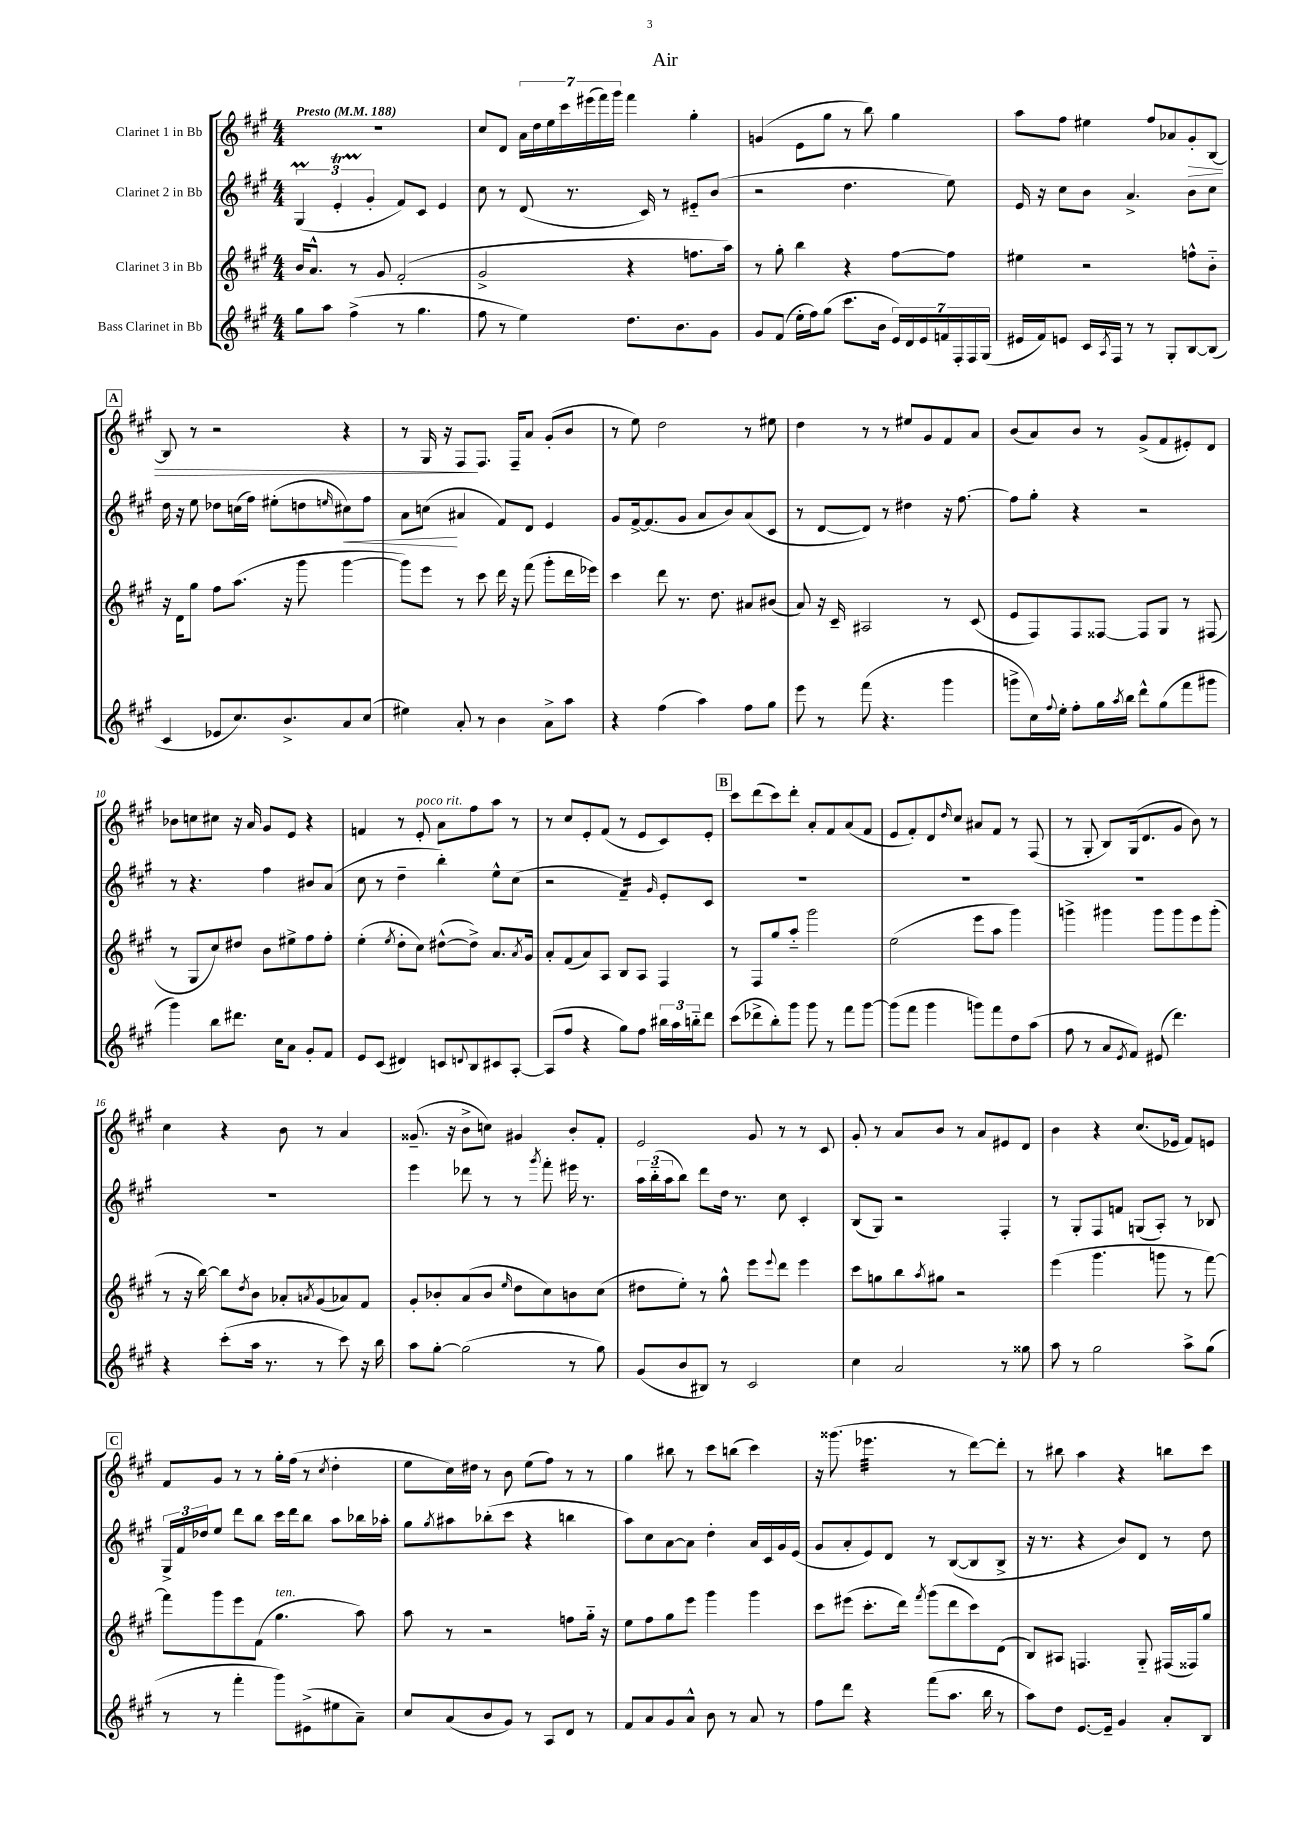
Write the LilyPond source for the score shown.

\header { title = "Air" }
<<
\new StaffGroup <<
\new Staff = "s0" \with { instrumentName = "Clarinet 1 in Bb" } {
    \clef treble \key a \major \numericTimeSignature \time 4/4 \tempo "Presto" 4 = 188
    R1 |
    cis''8 d'8 \tuplet 7/4 { a'16 d''16 e''16 cis'''16 eis'''16( fis'''16) gis'''16 } fis'''4 gis''4-. |
    g'4( e'8 gis''8 r8 b''8) gis''4 |
    a''8 fis''8 eis''4 fis''8 aes'8 gis'8-.\> b8~ |
    \mark \markup { \box "A" } b8 r8 r2 r4 |
    r8 gis16 r16 fis8\! fis8. fis16-- a'8 gis'8-.( b'8 |
    r8 e''8) d''2 r8 eis''8 |
    d''4 r8 r8 eis''8 gis'8 fis'8 a'8 |
    b'8( a'8) b'8 r8 gis'8->( fis'8 eis'8-.) d'8 |
    bes'8 c''8 cis''8 r16 a'16 gis'8 e'8 r4 |
    f'4 r8 e'8-.^\markup { \italic "poco rit." } a'8 fis''8 a''8 r8 |
    r8 cis''8 e'8-. fis'8( r8 e'8 cis'8) e'8-. |
    \mark \markup { \box "B" } cis'''8 d'''8( cis'''8) d'''8-. a'8-. fis'8 a'8( fis'8 |
    e'8 fis'8-.) d'8 \grace { d''16 } cis''8 ais'8 fis'8 r8 fis8( |
    r8 gis8-. b8) gis16( d'8. gis'8 b'8) r8 |
    cis''4 r4 b'8 r8 a'4 |
    gisis'8.--( r16 b'8-> c''8) gis'4 b'8-. fis'8-. |
    e'2 gis'8 r8 r8 cis'8 |
    gis'8-. r8 a'8 b'8 r8 a'8 eis'8 d'8 |
    b'4 r4 cis''8.( ees'16 fis'8) e'8 |
    \mark \markup { \box "C" } fis'8 gis'8 r8 r8 gis''16-. fis''16( r8 \acciaccatura { cis''8 } d''4-. |
    e''8 cis''16) dis''16 r8 b'8 e''8( fis''8) r8 r8 |
    gis''4 bis''8 r8 cis'''8 b''8( cis'''4) |
    r16 gisis'''8.( ees'''4.:32 r8 d'''8~) d'''8-. |
    r8 bis''8 a''4 r4 b''8 cis'''8 \bar "|." |
}
\new Staff = "s1" \with { instrumentName = "Clarinet 2 in Bb" } {
    \clef treble \key a \major \numericTimeSignature \time 4/4
    \tuplet 3/2 { gis4\prall( e'4-.\startTrillSpan gis'4-.\stopTrillSpan } fis'8) cis'8 e'4 |
    cis''8 r8 d'8( r8. cis'16) r8 eis'8-_ b'8( |
    r2 d''4. e''8) |
    e'16 r16 cis''8 b'8 a'4.-> b'8 cis''8 |
    \mark \markup { \box "A" } d''16 r16 e''8 des''8 c''16( fis''16) eis''8-.( d''8 \grace { e''16 } cis''8\<) fis''8 |
    a'8 c''8\!( ais'4 fis'8) d'8 e'4 |
    gis'8 fis'16~-> fis'8.( gis'8 a'8 b'8) a'8( cis'8 |
    r8 d'8~ d'8) r8 dis''4 r16 fis''8.~ |
    fis''8 gis''8-. r4 r2 |
    r8 r4. fis''4 bis'8 a'8( |
    cis''8 r8 d''4-- b''4-.) e''8-^ cis''8( |
    r2 fis'4:16--) \grace { gis'16 } e'8-. cis'8 |
    \mark \markup { \box "B" } R1 |
    R1 |
    R1 |
    R1 |
    e'''4 des'''8 r8 r8 \acciaccatura { gis'''8 } fis'''8-. eis'''16 r8. |
    \tuplet 3/2 { a''16 b''16-_( a''16 } b''8) d'''8 d''16 r8. cis''8 cis'4-. |
    b8( gis8) r2 fis4-. |
    r8 gis8-. fis8 f'8 g8( a8-.) r8 bes8 |
    \mark \markup { \box "C" } \tuplet 3/2 { gis16-> fis'16 des''16 } e''8 d'''8 b''8 cis'''16 d'''16 b''8 a''8 bes''16 aes''16-. |
    gis''8 \acciaccatura { gis''8 } ais''8 bes''8-.( cis'''8 r4 b''4 |
    a''8) cis''8 a'8~ a'8 d''4-. a'16 cis'16 gis'16 e'16( |
    gis'8 a'8-. e'8) d'8 r8 b8~( b8 b8-> |
    r16 r8. r4 b'8) d'8 r8 d''8 \bar "|." |
}
\new Staff = "s2" \with { instrumentName = "Clarinet 3 in Bb" } {
    \clef treble \key a \major \numericTimeSignature \time 4/4
    b'16 a'8.-^ r8 gis'8 fis'2-.( |
    gis'2-> r4 f''8. a''16) |
    r8 gis''8-. b''4 r4 fis''8~ fis''8 |
    eis''4 r2 f''8-^ b'8-_ |
    \mark \markup { \box "A" } r16 d'16 gis''8 fis''8 a''8.( r16 gis'''8 gis'''4~ |
    gis'''8) e'''8 r8 cis'''8 d'''16 r16 fis'''8( gis'''8-. d'''16 ees'''16) |
    cis'''4 d'''8 r8. d''8. ais'8 bis'8( |
    a'8) r16 cis'16-- ais2 r8 cis'8( |
    e'8 fis8) fis8 fisis8~ fisis8 gis8 r8 fis8( |
    r8 gis8 cis''8) dis''8 b'8 eis''8-> fis''8 fis''8-. |
    e''4-.( \acciaccatura { e''8 } d''8-. cis''8) dis''8~-^( dis''8->) a'8. \acciaccatura { a'8 } gis'16 |
    a'8-. fis'8( a'8) a8 b8 a8 fis4 |
    \mark \markup { \box "B" } r8 fis8 gis''8 a''8-_ gis'''2 |
    e''2( e'''8 a''8 gis'''4) |
    g'''4-> gis'''4 gis'''8 gis'''8 e'''8 gis'''8-.( |
    r8 r16 b''16~) b''8 \acciaccatura { d''8 } b'8 aes'8-. \acciaccatura { a'8 } gis'8( aes'8) fis'8 |
    gis'8-. bes'8-. a'8( bes'8 \grace { e''16 } d''8 cis''8) b'8 cis''8( |
    dis''8 e''8-.) r8 gis''8-^ e'''8 \appoggiatura { e'''8 } d'''8 e'''4 |
    cis'''8 g''8 b''8 \acciaccatura { a''8 } gis''8 r2 |
    e'''4( gis'''4. g'''8 r8 fis'''8~) |
    \mark \markup { \box "C" } fis'''8 gis'''8 e'''8 fis'8( gis''4.^\markup { \italic "ten." } a''8) |
    a''8 r8 r2 f''8 gis''16-_ r16 |
    e''8 fis''8 gis''8 e'''8 gis'''4 gis'''4 |
    cis'''8 eis'''8( cis'''8.-. d'''16) \acciaccatura { fis'''8 } gis'''8( d'''8 cis'''8) d'8( |
    b8) ais8 f4. gis8-_ fis16( fisis16) gis''8 \bar "|." |
}
\new Staff = "s3" \with { instrumentName = "Bass Clarinet in Bb" } {
    \clef treble \key a \major \numericTimeSignature \time 4/4
    gis''8 a''8 fis''4->( r8 gis''4. |
    fis''8 r8 e''4) d''8. b'8. gis'8 |
    gis'8 fis'8( e''16-. fis''16) gis''8( cis'''8. b'16 \tuplet 7/4 { e'16) d'16 e'16 f'16 fis16-. fis16 gis16( } |
    eis'16 fis'16) e'8 cis'16 \acciaccatura { a8 } fis16 r8 r8 gis8-. b8~ b8( |
    \mark \markup { \box "A" } cis'4 ees'8 cis''8.) b'8.-> a'8 cis''8( |
    eis''4) a'8-. r8 b'4 a'8-> a''8 |
    r4 fis''4( a''4) fis''8 gis''8 |
    e'''8 r8 fis'''8( r4. gis'''4 |
    g'''8-> cis''16) \appoggiatura { fis''8 } e''16-. fis''8-. gis''16 \acciaccatura { a''8 } b''16 d'''8-^ gis''8( fis'''8 gis'''8 |
    gis'''4) b''8 dis'''8. cis''16 a'8 gis'8-. fis'8 |
    e'8 cis'8( dis'4) c'8 \appoggiatura { d'8 } b8 cis'8 a8~-. |
    a8( fis''8 r4 gis''8) fis''8 \tuplet 3/2 { bis''16 a''16 b''16-_ } d'''8 |
    \mark \markup { \box "B" } cis'''8( des'''8-> b''8-.) gis'''8 gis'''8 r8 fis'''8 gis'''8~ |
    gis'''8( fis'''8 gis'''4 g'''8) fis'''8 d''8 a''8( |
    fis''8 r8 a'8 \acciaccatura { e'8 } fis'8) eis'8( d'''4.) |
    r4 cis'''8-.( a''16 r8. r8 cis'''8) r16 b''16 |
    a''8 gis''8~-. gis''2( r8 gis''8) |
    gis'8( b'8 bis8) r8 cis'2 |
    cis''4 a'2 r8 gisis''8 |
    a''8 r8 gis''2 a''8-> gis''8( |
    \mark \markup { \box "C" } r8 r8 fis'''4-. gis'''8) eis'8->( eis''8 a'8--) |
    cis''8 a'8( b'8 gis'8) r8 a8 d'8 r8 |
    fis'8 a'8 gis'8 a'8-^ b'8 r8 a'8 r8 |
    fis''8 d'''8 r4 fis'''8( a''8. b''16 r8 |
    a''8) d''8 e'8.~ e'16-- gis'4 a'8-. b8 \bar "|." |
}
>>
>>
